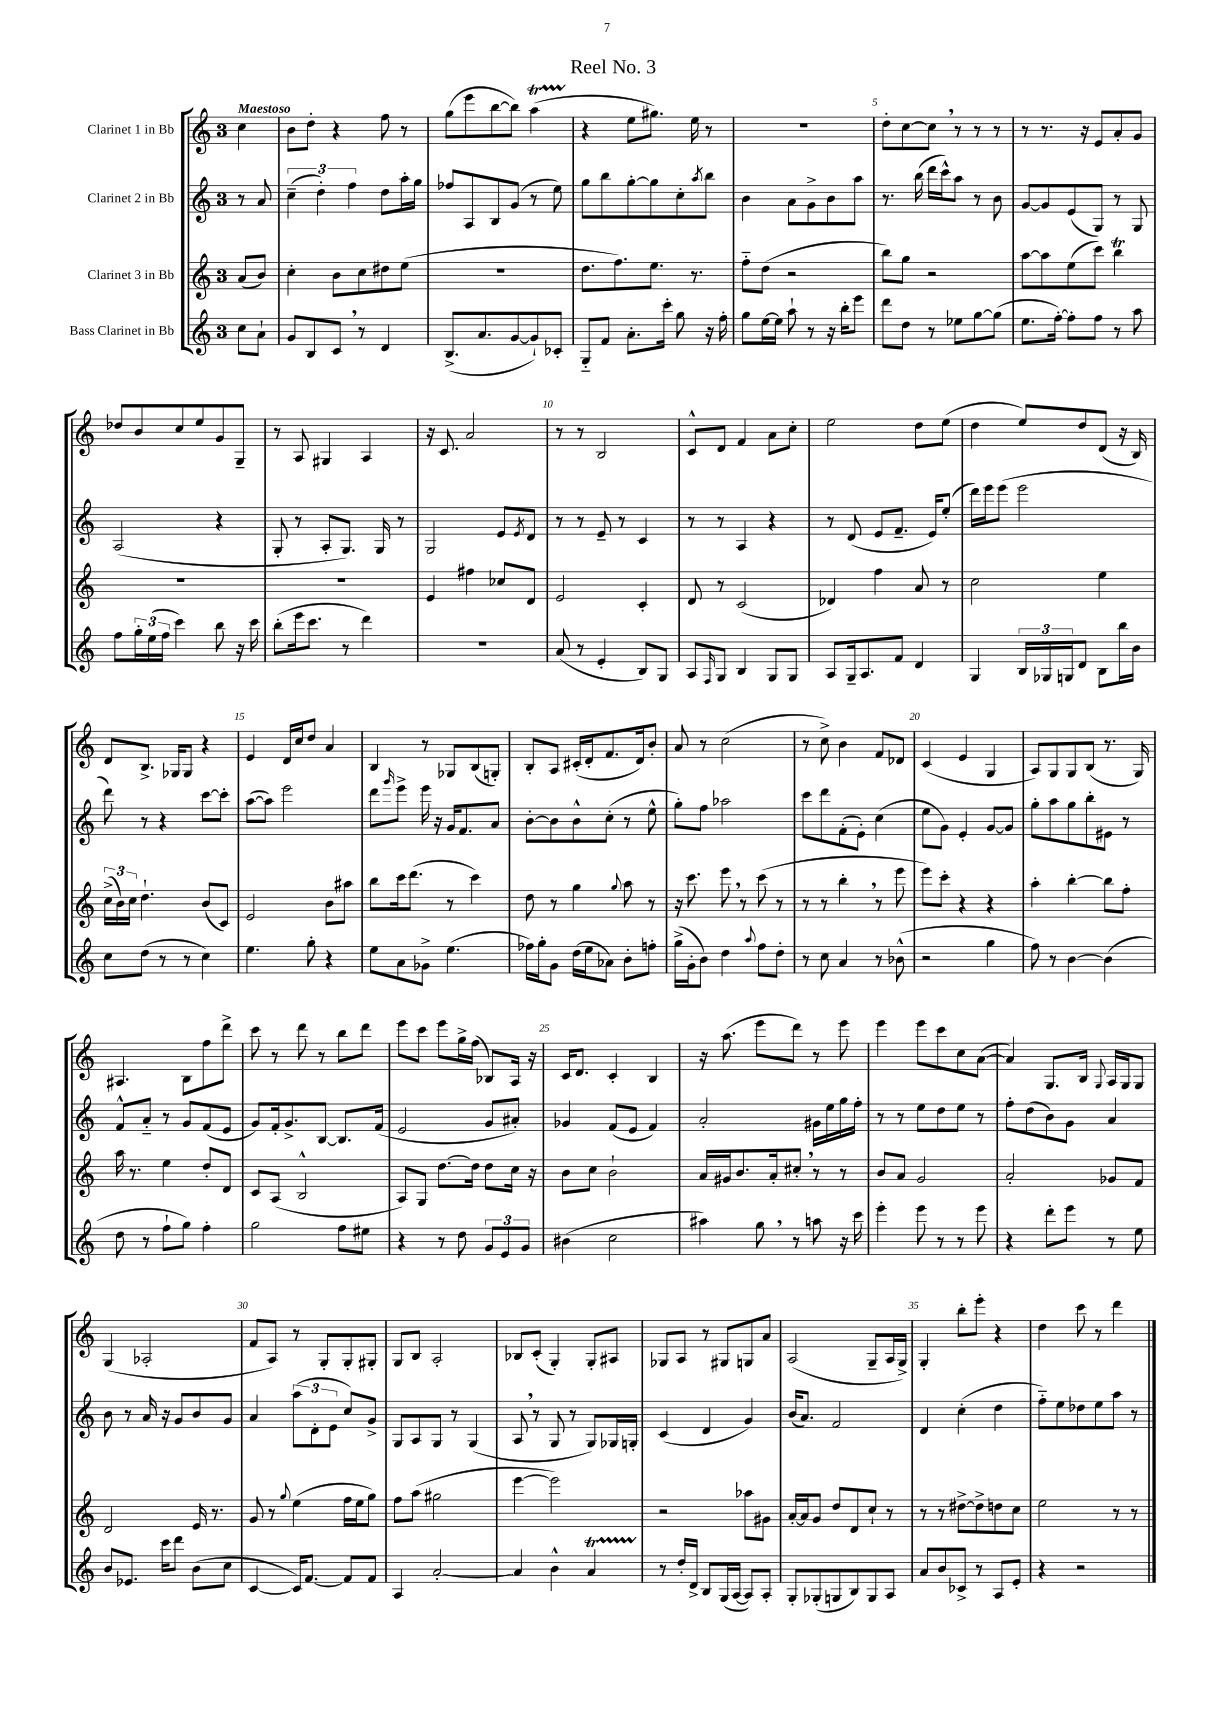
\header { title = "Reel No. 3" }
<<
\new StaffGroup <<
\new Staff = "s0" \with { instrumentName = "Clarinet 1 in Bb" } {
    \clef treble \key c \major \once \override Staff.TimeSignature.style = #'single-digit \time 3/4 \partial 4 \tempo "Maestoso"
    c''4 |
    b'8 d''8-. r4 f''8 r8 |
    g''8( e'''8 b''8~ b''8) a''4\startTrillSpan( |
    r4\stopTrillSpan e''8 gis''8.) e''16 r8 |
    R2. |
    d''8-. c''8~ c''8 \breathe r8 r8 r8 |
    r8 r8. r16 e'8 a'8-. g'8 |
    des''8 b'8 c''8 e''8 g'8 g8-- |
    r8 a8 gis4 a4 |
    r16 c'8. a'2 |
    r8 r8 b2 |
    c'8-^ d'8 f'4 a'8 c''8-. |
    e''2 d''8 e''8( |
    d''4 e''8) d''8 d'8( r16 b16) |
    d'8 b8.-> ges16 ges8 r4 |
    e'4 d'16 c''16 d''8 a'4 |
    b4 r8 ges8 b8( g8-.) |
    b8-. a8 cis'16-.( d'16-. f'8. d'16) b'8-. |
    a'8 r8 c''2( |
    r8 c''8->) b'4 f'8 des'8 |
    c'4( e'4 g4 |
    a8) g8 g8 b8( r8. g16) |
    ais4. b8 f''8 d'''8-> |
    c'''8 r8 d'''8 r8 b''8 d'''8 |
    e'''8 c'''8 e'''8 g''16-> f''16( bes8) a16 r16 |
    c'16 d'8. c'4-. b4 |
    r16 a''8.( e'''8 d'''8) r8 e'''8 |
    e'''4 e'''8 c'''8 c''8 a'8~( |
    a'4) g8. b16 \appoggiatura { g8 } a16 g16 g8 |
    g4( aes2-. |
    f'8 a8) r8 g8-. g8-. gis8-. |
    g8 b8 a2-. |
    bes8 c'8-.( g4-.) g8-. ais8 |
    ges8 a8 r8 gis8 g8 a'8 |
    a2( g8-- a16 g16->) |
    g4-. b''8-. e'''8-. r4 |
    d''4 c'''8 r8 d'''4 \bar "|." |
}
\new Staff = "s1" \with { instrumentName = "Clarinet 2 in Bb" } {
    \clef treble \key c \major \once \override Staff.TimeSignature.style = #'single-digit \time 3/4 \partial 4
    r8 a'8 |
    \tuplet 3/2 { c''4--( d''4-.) f''4 } d''8 a''16-. g''16 |
    fes''8 a8 b8 g'8( r8 e''8) |
    g''8 b''8 g''8~-. g''8 c''8-. \acciaccatura { a''8 } b''8 |
    b'4 a'8 g'8-> b'8 a''8 |
    r8. b''16( d'''16 c'''16-^) a''8 r8 b'8 |
    g'8~ g'8 e'8( g8) r8 g8 |
    a2( r4 |
    g8-. r8 a8-. g8.) g16 r8 |
    g2 e'8 \acciaccatura { e'8 } d'8 |
    r8 r8 e'8-- r8 c'4 |
    r8 r8 a4 r4 |
    r8 d'8( e'8 f'8.-- e'16) e''8-.( |
    d'''16) e'''16 e'''8( e'''2 |
    d'''8) r8 r4 c'''8~ c'''8-. |
    a''8~( a''8) e'''2 |
    d'''8 \grace { g'''16 } e'''8-> e'''16 r16 g'16 f'8. a'8 |
    b'8~-. b'8 b'8-^ c''8-.( r8 e''8-^ |
    g''8-.) f''8 aes''2 |
    c'''8 d'''8 f'8-.( e'8-.) c''4( |
    e''8 g'8) e'4-. g'8~ g'8 |
    g''8-. a''8 g''8 b''8-. eis'8 r8 |
    f'8-^ a'8-_ r8 g'8 f'8( e'8 |
    g'8) f'16-. g'8.-> b8~ b8. f'16( |
    e'2 g'8 ais'8-.) |
    ges'4 f'8( e'8 f'4) |
    a'2-. gis'16 e''16 g''16 f''16-. |
    r8 r8 e''8 d''8 e''8 r8 |
    f''8-. d''8( b'8) g'8 a'4 |
    b'8 r8 a'16 r16 g'8 b'8 g'8 |
    a'4 \tuplet 3/2 { a''8( d'8-. e'8 } c''8) g'8-> |
    g8 a8 g8 r8 g4( |
    a8 \breathe r8 g8 r8 g8) ges16 g16-. |
    c'4( d'4 g'4) |
    b'16( a'8.) f'2 |
    d'4 c''4-.( d''4 |
    f''8-_) e''8 des''8 e''8 a''8 r8 \bar "|." |
}
\new Staff = "s2" \with { instrumentName = "Clarinet 3 in Bb" } {
    \clef treble \key c \major \once \override Staff.TimeSignature.style = #'single-digit \time 3/4 \partial 4
    a'8( b'8) |
    c''4-. b'8 c''8 dis''8 e''8( |
    R2. |
    d''8. f''8.) e''8. r8. |
    f''8-_ d''8( r2 |
    b''8) g''8 r2 |
    a''8~ a''8 e''8( c'''8) b''4\trill |
    R2. |
    R2. |
    e'4 fis''4 ces''8 d'8 |
    e'2 c'4-. |
    d'8 r8 c'2( |
    des'4) f''4 a'8 r8 |
    c''2 e''4 |
    \tuplet 3/2 { c''16->( b'16) c''16 } d''4.-! b'8( c'8) |
    e'2 b'8 ais''8 |
    b''8 c'''16 d'''8.( r8 c'''4) |
    d''8 r8 g''4 \appoggiatura { g''8 } a''8 r8 |
    r16 c'''8. e'''8 \breathe r8 c'''8( r8 |
    r8 r8 b''4-. \breathe r8 e'''8 |
    e'''8) c'''8-. r4 r4 |
    a''4-. b''4~-. b''8 f''8-. |
    a''16 r8. e''4 d''8-. d'8 |
    c'8 a8( b2-^ |
    a8) g8 d''8.~ d''16 d''8 c''16 r16 |
    b'8 c''8 b'2-! |
    a'16 gis'16 b'8. a'16-. cis''8-. \breathe r8 r8 |
    b'8 a'8 g'2 |
    a'2-. ges'8 f'8 |
    d'2 e'16 r8. |
    g'8 r8 \appoggiatura { g''8 } e''4( f''16 e''16 g''8) |
    f''8 a''8( gis''2 |
    e'''4~ e'''2) |
    r2 aes''8 gis'8 |
    a'16~-. a'16 g'8 d''8 d'8 c''8-! r8 |
    r8 r8 dis''8~-> dis''8-> d''8 c''8 |
    e''2 r8 r8 \bar "|." |
}
\new Staff = "s3" \with { instrumentName = "Bass Clarinet in Bb" } {
    \clef treble \key c \major \once \override Staff.TimeSignature.style = #'single-digit \time 3/4 \partial 4
    c''8 a'8-! |
    g'8 b8 c'8 \breathe r8 d'4 |
    b8.->( a'8. g'8~ g'8-!) ces'8-. |
    g8-_ f'8 a'8.-. c'''16-. g''8 r16 f''16-. |
    g''8 e''16~ e''16 a''8-! r8 r16 b''16-. e'''8 |
    d'''8 d''8 r8 ees''8 g''8~ g''8( |
    e''8. f''16~-.) f''8-. f''8 r8 a''8 |
    f''8 \tuplet 3/2 { g''16-. e''16( f''16 } c'''4) b''8 r16 c'''16 |
    b''8-.( e'''16 c'''8. r8 d'''4) |
    R2. |
    a'8( r8 e'4-. b8) g8 |
    a8 \grace { f16 } g8 b4 g8 g8 |
    a8 g16-- a8. f'8 d'4 |
    g4 \tuplet 3/2 { b16 ges16 g16 } d'8 b8 b''16 b'16 |
    c''8 d''8( r8 r8 c''4) |
    e''4. g''8-. r4 |
    e''8 a'8 ges'8-> e''4.( |
    fes''16) g''16-. g'8 d''16( e''16 aes'8) b'8-. f''8-. |
    g''16->( g'16-. b'8) d''4 \appoggiatura { a''8 } f''8 d''8-. |
    r8 c''8 a'4 r8 bes'8-^( |
    r2 g''4 |
    f''8) r8 b'4~ b'4( |
    d''8 r8 f''8-! g''8) f''4-. |
    g''2 f''8 eis''8 |
    r4 r8 d''8 \tuplet 3/2 { g'8 e'8 g'8 } |
    bis'4( c''2 |
    ais''4) g''8 \breathe r8 a''8 r16 c'''16 |
    e'''4-. e'''8 r8 r8 e'''8 |
    r4 d'''8-. e'''8 r8 e''8 |
    b'8 ees'8. c'''16 d'''8 b'8( c''8 |
    c'4~ c'16) f'8.~ f'8 f'8 |
    a4 a'2~-. |
    a'4 b'4-^ a'4\startTrillSpan |
    r8\stopTrillSpan d''16-. d'16-> b8 g16( a16~ a8) a8-. |
    g8-. ges8-.( g8 b8) g8 a8 |
    a'8 b'8 ces'8-> r8 a8 e'8-. |
    r4 r2 \bar "|." |
}
>>
>>
\layout { \context { \Score \override BarNumber.break-visibility = ##(#f #t #t) barNumberVisibility = #(every-nth-bar-number-visible 5) } }
